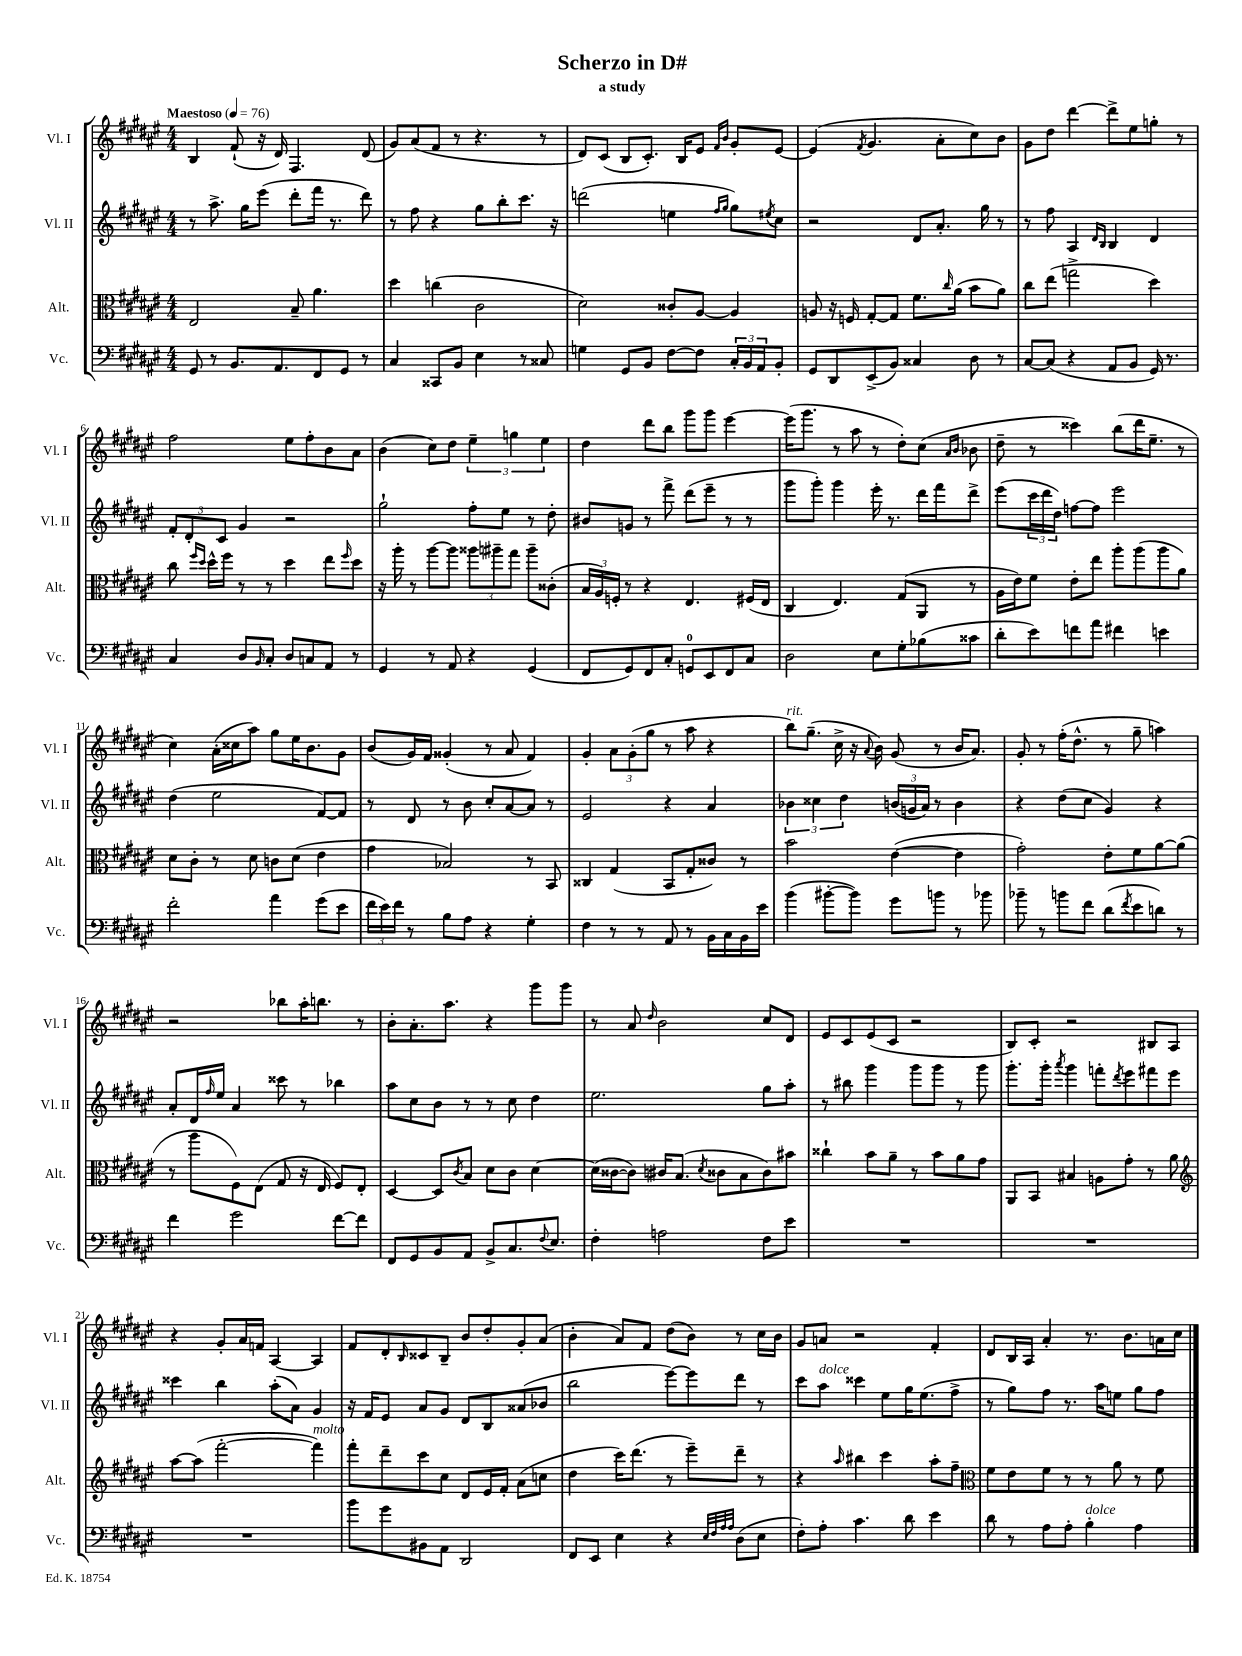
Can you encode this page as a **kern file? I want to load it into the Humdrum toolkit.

**kern	**kern	**kern	**kern
*part4	*part3	*part2	*part1
*staff4	*staff3	*staff2	*staff1
*I"Vc.	*I"Alt.	*I"Vl. II	*I"Vl. I
*I'Vc.	*I'Alt.	*I'Vl. II	*I'Vl. I
*clefF4	*clefC3	*clefG2	*clefG2
*k[f#c#g#d#a#e#]	*k[f#c#g#d#a#e#]	*k[f#c#g#d#a#e#]	*k[f#c#g#d#a#e#]
*M4/4	*M4/4	*M4/4	*M4/4
*MM76	*MM76	*MM76	*MM76
=1	=1	=1	=1
!	!	!	!LO:TX:a:B:t=Maestoso
8GG#/	2E#/	8r	4B/
8r	.	8.aa#^\	.
8.BB/L	.	.	(8f#`/
.	.	16gg#\KL	.
.	.	(8eee#\J	16r
8.AA#/	.	.	16d#/)
.	8B~/	8ddd#'\L	4.F#/
8FF#/	4.a#\	16fff#\Jk	.
.	.	8.r	.
8GG#/J	.	.	.
8r	.	8ddd#\)	(8d#/
=2	=2	=2	=2
4C#/	4dd#\	8r	8g#/L)
.	.	8ff#\	(8a#/
8CC##X/L	(4ccn\	4r	8f#/J
8BB/J	.	.	8r
4E#\	2c#\	8gg#\L	4.r
.	.	8bb'\	.
8r	.	8.ccc#\J	.
8C##X/	.	.	8r
.	.	16r	.
=3	=3	=3	=3
4Gn\	2d#\)	(2dddn\	8d#/L)
.	.	.	(8c#/J
8GG#/L	.	.	8B/L
8BB/J	.	.	8.c#'/J)
[8F#\L	8c##X'/L	4een\	.
.	.	.	16B/KL
8F#\J]	[8A#/J	.	8e#/J
.	.	16qqff#/LL	16qqf#/LL
.	.	16qqgg#/JJ	16qqb/JJ
24C#'/LL	4A#/]	8gg#\L)	8g#'/L
24BB/	.	.	.
24AA#/J	.	.	.
.	.	8qee#X/	.
8BB'/J	.	8cc#\J	[8e#/J
=4	=4	=4	=4
8GG#/L	8An/	2r	(4e#/]
8DD#/	16r	.	.
.	16Fn/	.	.
.	.	.	8qf#/
(8EE#^/	[8G#'/L	.	4.g#/
8BB/J)	8G#/J]	.	.
4C##X/	8.f#\L	8d#/L	.
.	.	8.a#'/J	8a#'\L
.	16qqcc#/	.	.
.	(16a#\Jk	.	.
8D#\	8b\L	.	8cc#\)
.	.	16gg#\	.
8r	8a#\J)	8r	8b\J
=5	=5	=5	=5
[8C#/L	8cc#\L	8r	8g#\L
(8C#/J]	(8ee#\J	8ff#\	8dd#\J
4r	2ggn^\	4A#/	[4ddd#\
.	.	16qqd#/LL	.
.	.	16qqB/JJ	.
8AA#/L	.	4B/	8ddd#^\L]
8BB/J	.	.	8ee#\
16GG#/)	4dd#\)	4d#/	8ggn'\J
8.r	.	.	.
.	.	.	8r
!!LO:LB:g=z
=6	=6	=6	=6
4C#/	8cc#\	12f#'/L	2ff#\
.	.	12d#'/	.
.	16qqff#/LL	.	.
.	16qqdd#/JJ	.	.
.	16dd#^^\LL	.	.
.	.	12c#/J	.
.	16ff#\JJ	.	.
8D#/L	8r	4g#/	.
16qqBB/	.	.	.
8C#'/J	8r	.	.
8D#/L	4dd#\	2r	8ee#\L
8Cn/	.	.	8ff#'\
8AA#/J	8ee#\L	.	8b\
.	16qqff#/	.	.
8r	8dd#\J	.	8a#\J
=7	=7	=7	=7
4GG#/	16r	2gg#`\	(4b\
.	16aa#'\	.	.
.	8r	.	.
8r	[8aa#\L	.	8cc#\L)
8AA#/	8aa#\J]	.	8dd#\J
4r	12aa##X\L	8ff#'\L	6ee#~\
.	12aa#X~\	.	.
.	.	8ee#\J	.
.	12gg#\J	.	6ggn\
(4GG#/	8aa#~\L	8r	.
.	.	.	6ee#\
.	(8c##X'\J	8dd#'\	.
=8	=8	=8	=8
8FF#/L	24B/LL	8b#X/L	4dd#\
.	24A#/)	.	.
.	24Fn'/JJ	.	.
8GG#/)	8r	8gn/J	.
8FF#/	4r	8r	8ddd#\L
8C#'/J	.	8fff#^\	8bb\J
8GGn/L	4.E#/	(8ddd#\L	8ggg#\L
8EE#/	.	8eee#~\J	8ggg#\J
8FF#/	.	8r	[4eee#\
8C#/J	(16F#X/LL	8r	.
.	16E#/JJ	.	.
=9	=9	=9	=9
2D#\	4C#/	8ggg#\L	(16eee#\KL]
.	.	.	8.ggg#\J
.	.	8ggg#'\J)	.
.	4.E#/)	4ggg#\	8r
.	.	.	8aa#\
8E#\L	.	16eee#'\	8r
.	.	8.r	.
8G#'\	(8G#/L	.	8dd#'\L)
(8B-X\	8AA#/J	16ddd#\LL	(8cc#\J
.	.	16fff#\J	.
.	.	.	16qqa#/LL
.	.	.	16qqb/JJ
8c##X\J	8r	8ddd#^\J	8b-X\
=10	=10	=10	=10
8d#'\L	16A#\LL	(8eee#\L	8dd#~\
.	16e#\J)	.	.
8e#\)	8f#\J	24ccc#\L	8r
.	.	24ddd#\	.
.	.	24dd#\JJ)	.
8fn\	8e#'\L	[8ffn\L	4ccc##X\)
8a#\J	8ee#\J	8ff\J]	.
4f#X\	8aa#'\L	2eee#\	(8bb\L
.	(8aa#\	.	16ddd#\K
.	.	.	8.ee#~\J
4en\	8aa#\	.	.
.	8a#\J)	.	8r
!!LO:LB:g=z
=11	=11	=11	=11
2f#'\	8d#\L	(4dd#\	4cc#\)
.	8c#'\J	.	.
.	8r	2ee#\	(16a#'\LL
.	.	.	16cc##X\J
.	8d#\	.	8aa#\J)
4a#\	8cn\L	.	8gg#\L
.	(8d#\J	.	16ee#\K
.	.	.	8.b\
(8g#\L	4e#\	[8f#/L)	.
8e#\J	.	8f#/J]	8g#\J
=12	=12	=12	=12
24f#\LL	4g#\	8r	(8b/L
24e#\)	.	.	.
24f#\JJ	.	.	.
8r	.	8d#/	16g#/L)
.	.	.	16f#/JJ
8B\L	2B-X/)	8r	(4g##X'/
8A#\J	.	8b\	.
4r	.	8cc#'/L	8r
.	.	[8a#/	8a#/
4G#'\	8r	8a#/J]	4f#/)
.	8BB/	8r	.
=13	=13	=13	=13
4F#\	4C##X/	2e#/	4g#'/
8r	(4G#/	.	12a#\L
.	.	.	(12g#'\
8r	.	.	.
.	.	.	12gg#\J
8AA#/	8BB/L	4r	8r
8r	8G#'/	.	8aa#\
16BB\LL	8c##X/J)	4a#/	4r
16C#\	.	.	.
16BB\	8r	.	.
16e#\JJ	.	.	.
=14	=14	=14	=14
!	!	!	!LO:TX:a:i:t=rit.
(4b\	2b\	6b-X\	8bb\L)
.	.	.	(8.gg#~\J
.	.	6cc##X\	.
[8b#X'\L	.	.	.
.	.	.	16cc#^\
.	.	6dd#\	.
8b#\J])	.	.	16r
.	.	.	8qqa#/
.	.	.	16b\)
8g#\L	([4e#\	(24bn/LL	(8g#/
.	.	24gn/	.
.	.	24a#/JJ)	.
8bn\J	.	8r	8r
8r	4e#\]	4b\	16b/KL
.	.	.	8.a#/J)
8b-X\	.	.	.
=15	=15	=15	=15
8b-X~\	2g#'\)	4r	8g#'/
8r	.	.	8r
8bn\L	.	(8dd#\L	(16ff#'\KL
.	.	.	8.dd#^^\J
8f#\J	.	8cc#\J	.
(8d#\L	8e#'\L	4g#/)	8r
8qf#/	.	.	.
8e#\	8f#\	.	8gg#~\
8dn\J)	[8a#\	4r	4aan\)
8r	(8a#\J]	.	.
!!LO:LB:g=z
=16	=16	=16	=16
4f#\	8r	8a#'/L	2r
.	8aa#\L	16d#/L	.
.	.	16qqff#/	.
.	.	16ee#/JJ	.
2g#\	8F#\)	4a#/	.
.	(8E#\J	.	.
.	8G#/	8ccc##X\	8bb-X\L
.	16r	8r	16aa#'\K
.	16E#/	.	8.bbn\J
[8f#\L	8F#/L)	4bb-X\	.
8f#\J]	8E#'/J	.	8r
=17	=17	=17	=17
8FF#/L	[4D#/	8aa#\L	8b'\L
8GG#/	.	8cc#\	8.a#'\
8BB/	8D#/L]	8b\J	.
.	.	.	8.aa#\J
.	8qc#/	.	.
8AA#/J	8B/J	8r	.
8BB^/L	8d#\L	8r	4r
8.C#/	8c#\J	8cc#\	.
.	[4d#\	4dd#\	8ggg#\L
8qqF#/	.	.	.
8.E#/J	.	.	.
.	.	.	8ggg#\J
=18	=18	=18	=18
4F#'\	(16d#\LL]	2.ee#\	8r
.	[16c##X\J	.	.
.	8c##\J])	.	8a#/
.	.	.	16qqdd#/
2An\	16c#X/KL	.	2b\
.	(8.B/J	.	.
.	8qd#/	.	.
.	8c##X\L	.	.
.	8B\	.	.
8F#\L	8c##\)	8gg#\L	8cc#/L
8e#\J	8b#X\J	8aa#'\J	8d#/J
=19	=19	=19	=19
1r	4cc##X`\	8r	8e#/L
.	.	8bb#X\	8c#/
.	8b\L	4ggg#\	(8e#/
.	8a#~\J	.	8c#/J
.	8r	8ggg#\L	2r
.	8b\L	8ggg#\J	.
.	8a#\	8r	.
.	8g#\J	8ggg#\	.
=20	=20	=20	=20
1r	8AA#/L	8.ggg#'\L	8B/L)
.	8BB/J	.	8c#'/J
.	.	16ggg#'\Jk	.
.	.	8qaaa#/	.
.	4B#X/	4ggg#\	2r
.	8An\L	8fffn'\L	.
.	.	8qddd#/	.
.	8g#'\J	8eee#\	.
.	8r	8fff#X\	8B#X/L
.	8a#\	8eee#\J	8A#/J
!!LO:LB:g=z
=21	=21	=21	=21
*	*clefG2	*	*
1r	[8aa#\L	4ccc##X\	4r
.	(8aa#\J]	.	.
.	[2fff#'\	4bb\	8g#'/L
.	.	.	16a#/L
.	.	.	16fn/JJ
.	.	(8aa#'\L	[4A#/
.	.	8a#\J)	.
!	!LO:TX:a:i:t=molto	!	!
.	4fff#\])	4g#/	4A#/]
=22	=22	=22	=22
8b\L	8fff#'\L	16r	8f#/L
.	.	16f#/KL	.
8g#\	8ddd#~\	8e#/J	8d#'/
.	.	.	16qqB/
8BB#X\	8ccc#\	8a#/L	8c##X/
8AA#\J	8cc#\J	8g#/J	8B~/J
2DD#/	8d#/L	8d#/L	8b/L
.	16e#/L	8B/	8dd#'/
.	16f#'/JJ	.	.
.	(8a#\L	(8a##X/	8g#'/
.	8ccn\J	8b-X/J	(8a#/J
=23	=23	=23	=23
8FF#/L	4dd#\	2bb\	4b'\
8EE#/J	.	.	.
4E#\	16ccc#\KL)	.	8a#/L)
.	(8.ddd#\J	.	.
.	.	.	8f#/J
4r	8r	[8eee#\L)	(8dd#\L
.	8eee#~\L)	8eee#\]	8b\J)
32qqE#/LLL	.	.	.
32qqF#/	.	.	.
32qqA#/	.	.	.
32qqA#/JJJ	.	.	.
(8D#\L	8ddd#~\J	8ddd#\J	8r
8E#\J	8r	8r	16cc#\LL
.	.	.	16b\JJ
=24	=24	=24	=24
8F#'\L)	4r	8ccc#\L	8g#/L
!	!	!LO:TX:a:i:t=dolce	!
8A#'\J	.	8aa#\J	8an/J
.	16qqaa#/	.	.
4.c#\	4bb#X\	4ccc##X\	2r
.	4ccc#\	8ee#\L	.
8d#\	.	16gg#\K	.
.	.	(8.ee#\	.
4e#\	8aa#'\L	.	4f#'/
.	8ff#~\J	8ff#^\J	.
=25	=25	=25	=25
*	*clefC3	*	*
8d#\	8f#\L	8r	8d#/L
8r	8e#\	8gg#\L)	16B/L
.	.	.	16A#/JJ
8A#\L	8f#\J	8ff#\J	4a#'/
8A#'\J	8r	8.r	.
!LO:TX:a:i:t=dolce	!	!	!
4B'\	8r	.	8.r
.	.	16aa#\KL	.
.	8a#\	8een\J	.
.	.	.	8.b\L
4A#\	8r	8gg#\L	.
.	8f#\	8ff#\J	16an\L
.	.	.	16cc#\JJ
==	==	==	==
*-	*-	*-	*-
